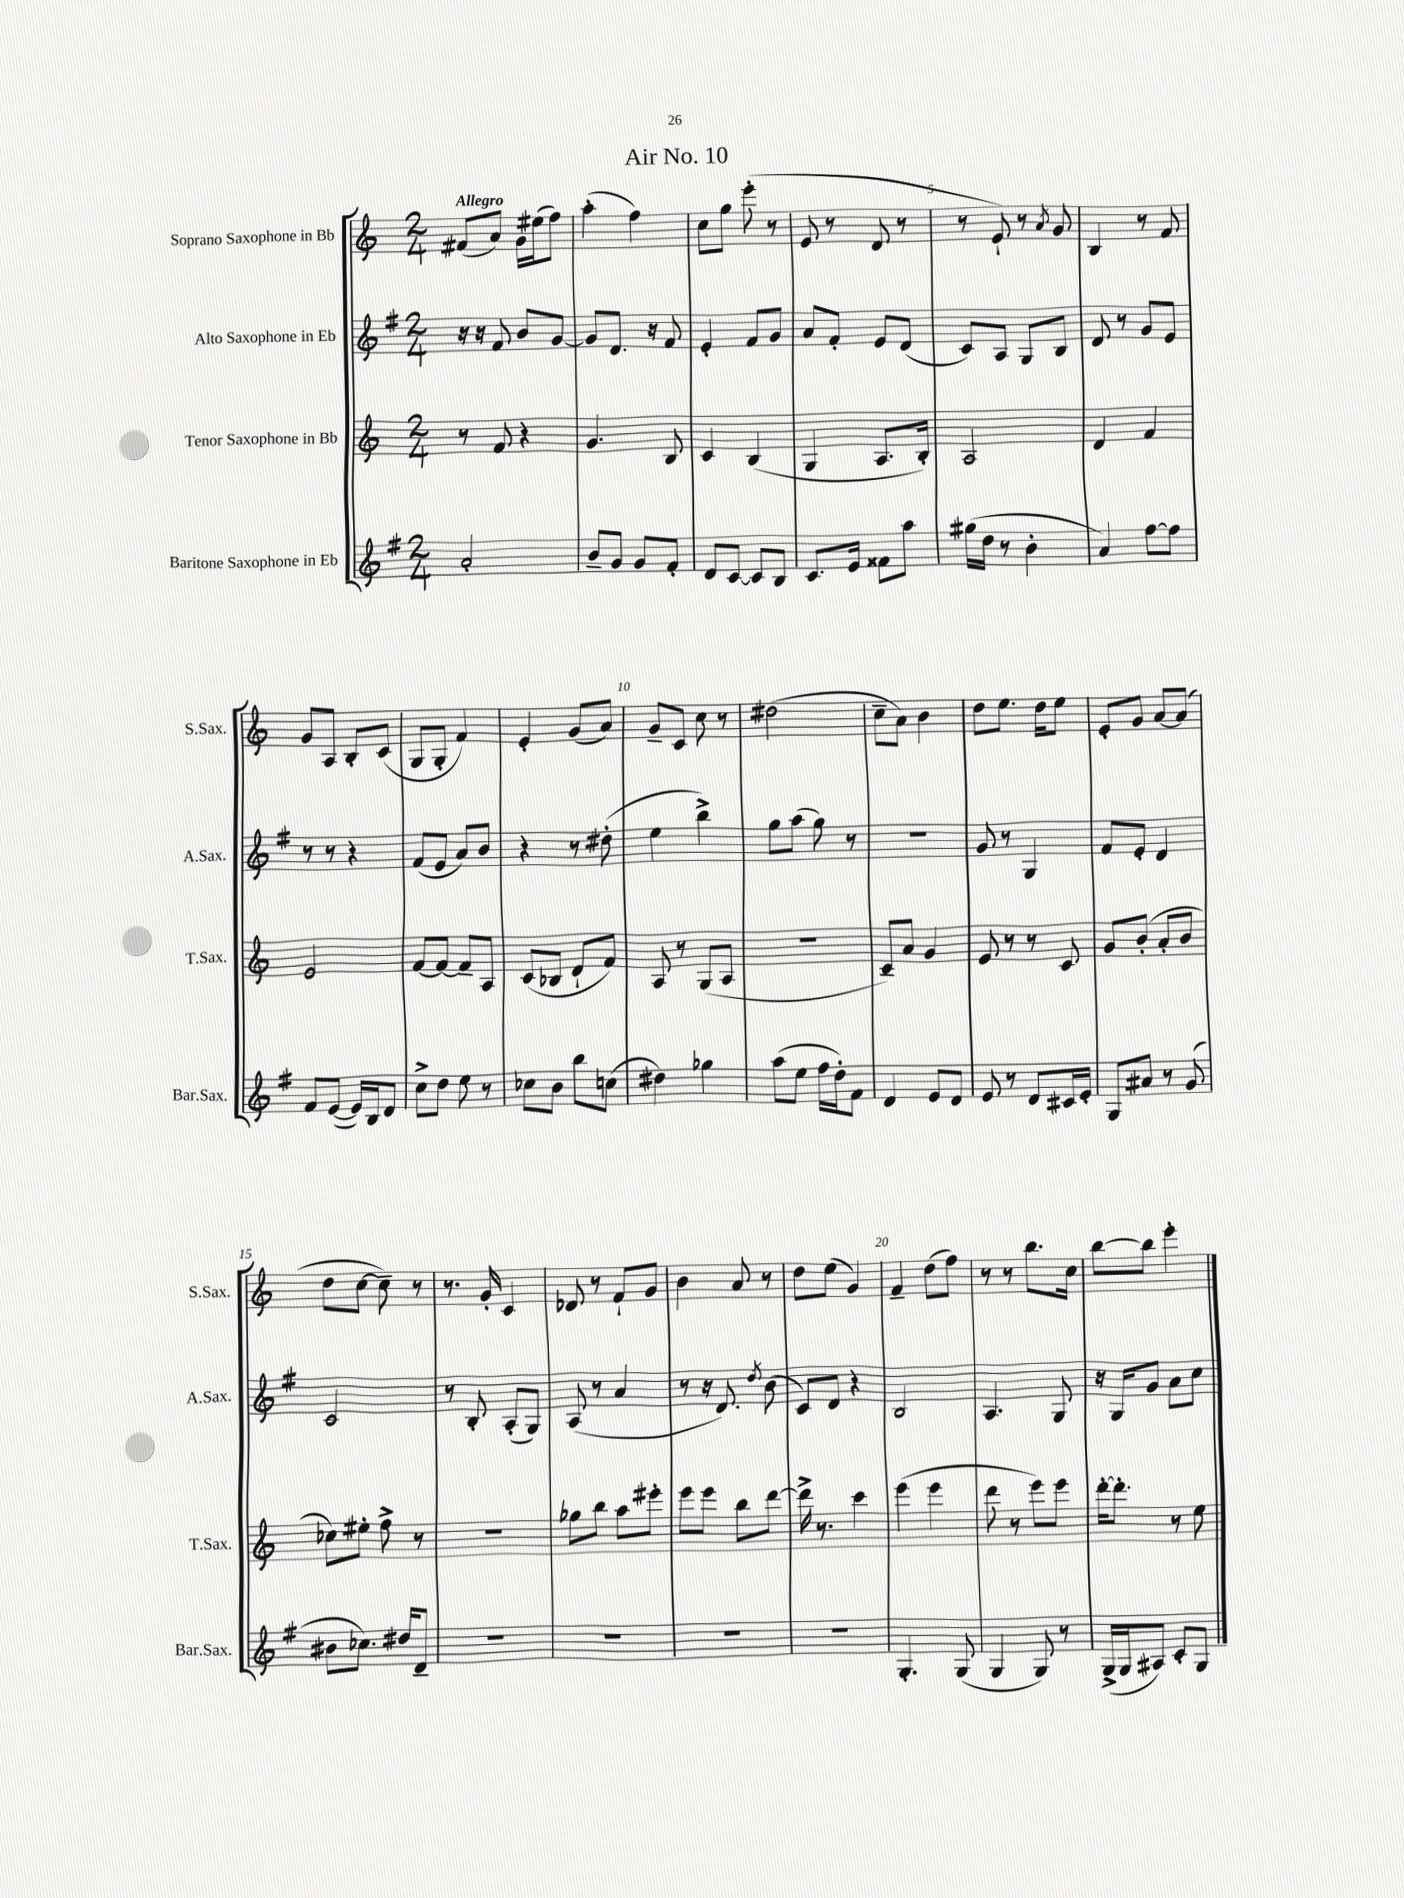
\header { title = "Air No. 10" }
<<
\new StaffGroup <<
\new Staff = "s0" \with { instrumentName = "Soprano Saxophone in Bb" shortInstrumentName = "S.Sax." } {
    \clef treble \key c \major \numericTimeSignature \time 2/4 \tempo "Allegro"
    \autoBeamOff fis'8[( a'8]) g'16[ eis''16( f''8]) |
    a''4-.( f''4) |
    c''8[ g''8] e'''8-.( r8 |
    e'8 r8 d'8 r8 |
    r8 e'8-!) r8 \acciaccatura { a'8 } g'8 |
    b4 r8 f'8 |
    g'8[ a8] b8[-. c'8]( |
    g8[ g8]-. f'4) |
    e'4-. g'8[( a'8]) |
    g'8[-- c'8] c''8 r8 |
    dis''2( |
    c''8[-- a'8]) b'4 |
    d''8[ e''8.] d''16[ e''8] |
    e'8[-. g'8] a'8[~ a'8]( |
    d''8[ c''8]~ c''8--) r8 |
    r8. g'16-. c'4 |
    des'8 r8 f'8[-! g'8] |
    b'4 a'8 r8 |
    d''8[ e''8]( g'4) |
    f'4-- d''8[( f''8]) |
    r8 r8 b''8.[ c''16] |
    b''8[~ b''8] e'''4-. \bar "|." |
}
\new Staff = "s1" \with { instrumentName = "Alto Saxophone in Eb" shortInstrumentName = "A.Sax." } {
    \clef treble \key g \major \numericTimeSignature \time 2/4
    \autoBeamOff r16 r16 fis'8 b'8[ g'8]~ |
    g'8[ d'8.] r16 fis'8 |
    e'4-. fis'8[ g'8] |
    a'8[ fis'8]-. e'8[ d'8]( |
    c'8[) a8] g8[ b8] |
    d'8 r8 g'8[ e'8] |
    r8 r8 r4 |
    fis'8[( e'8] a'8[) b'8] |
    r4 r8 dis''8-.( |
    e''4 b''4->) |
    g''8[ a''8]( g''8) r8 |
    r2 |
    g'8 r8 g4 |
    fis'8[ e'8]-. d'4 |
    c'2 |
    r8 b8-. a8[-.( g8]) |
    a8( r8 a'4 |
    r8 r16 d'8.) \acciaccatura { d''8 } b'8( |
    c'8[) d'8] r4 |
    b2 |
    a4. g8 |
    r16 g16[ g'8] a'8[ c''8] \bar "|." |
}
\new Staff = "s2" \with { instrumentName = "Tenor Saxophone in Bb" shortInstrumentName = "T.Sax." } {
    \clef treble \key c \major \numericTimeSignature \time 2/4
    \autoBeamOff r8 f'8 r4 |
    g'4. b8 |
    c'4 b4( |
    g4 a8.[ b16]-.) |
    a2 |
    d'4 f'4 |
    e'2 |
    f'8[~ f'8]~ f'8[-- a8] |
    c'8[( bes8] d'8[-! f'8]) |
    a8 r8 g8[( a8] |
    r2 |
    c'8[--) a'8] g'4 |
    e'8 r8 r8 c'8 |
    g'8[ b'8]-.( a'8[-. b'8] |
    ces''8[) eis''8]-. f''8-> r8 |
    R2 |
    ges''8[ b''8] a''8[ eis'''8]-. |
    e'''8[ e'''8] b''8[ d'''8]~ |
    d'''16-> r8. c'''4 |
    e'''4( e'''4 |
    d'''8 r8 e'''8[) e'''8] |
    d'''16[~-. d'''8.]-. r8 e''8 \bar "|." |
}
\new Staff = "s3" \with { instrumentName = "Baritone Saxophone in Eb" shortInstrumentName = "Bar.Sax." } {
    \clef treble \key g \major \numericTimeSignature \time 2/4
    \autoBeamOff a'2-. |
    b'8[-- g'8] g'8[ fis'8]-. |
    d'8[ c'8]~ c'8[ b8] |
    c'8.[ e'16] fisis'8[ a''8] |
    gis''16[( d''16] r8 b'4-. |
    a'4) fis''8[~ fis''8] |
    fis'8[ e'8]~( e'16[) b16 d'8] |
    c''8[-> d''8] e''8 r8 |
    ces''8[ b'8] b''8[ c''8]( |
    dis''4) ges''4 |
    a''8[( e''8] fis''16[ d''16-.) fis'8] |
    d'4 e'8[ d'8] |
    e'8 r8 d'8[ cis'16 e'16]-. |
    g8[ ais'8] r8 g'8( |
    bis'8[ ces''8.]) dis''16[ d'8]-- |
    R2 |
    R2 |
    R2 |
    R2 |
    g4.-. g8( |
    g4 g8) r8 |
    g16[->( g16 ais8]) c'8[-. g8] \bar "|." |
}
>>
>>
\layout { \context { \Score \override BarNumber.break-visibility = ##(#f #t #t) barNumberVisibility = #(every-nth-bar-number-visible 5) } }
